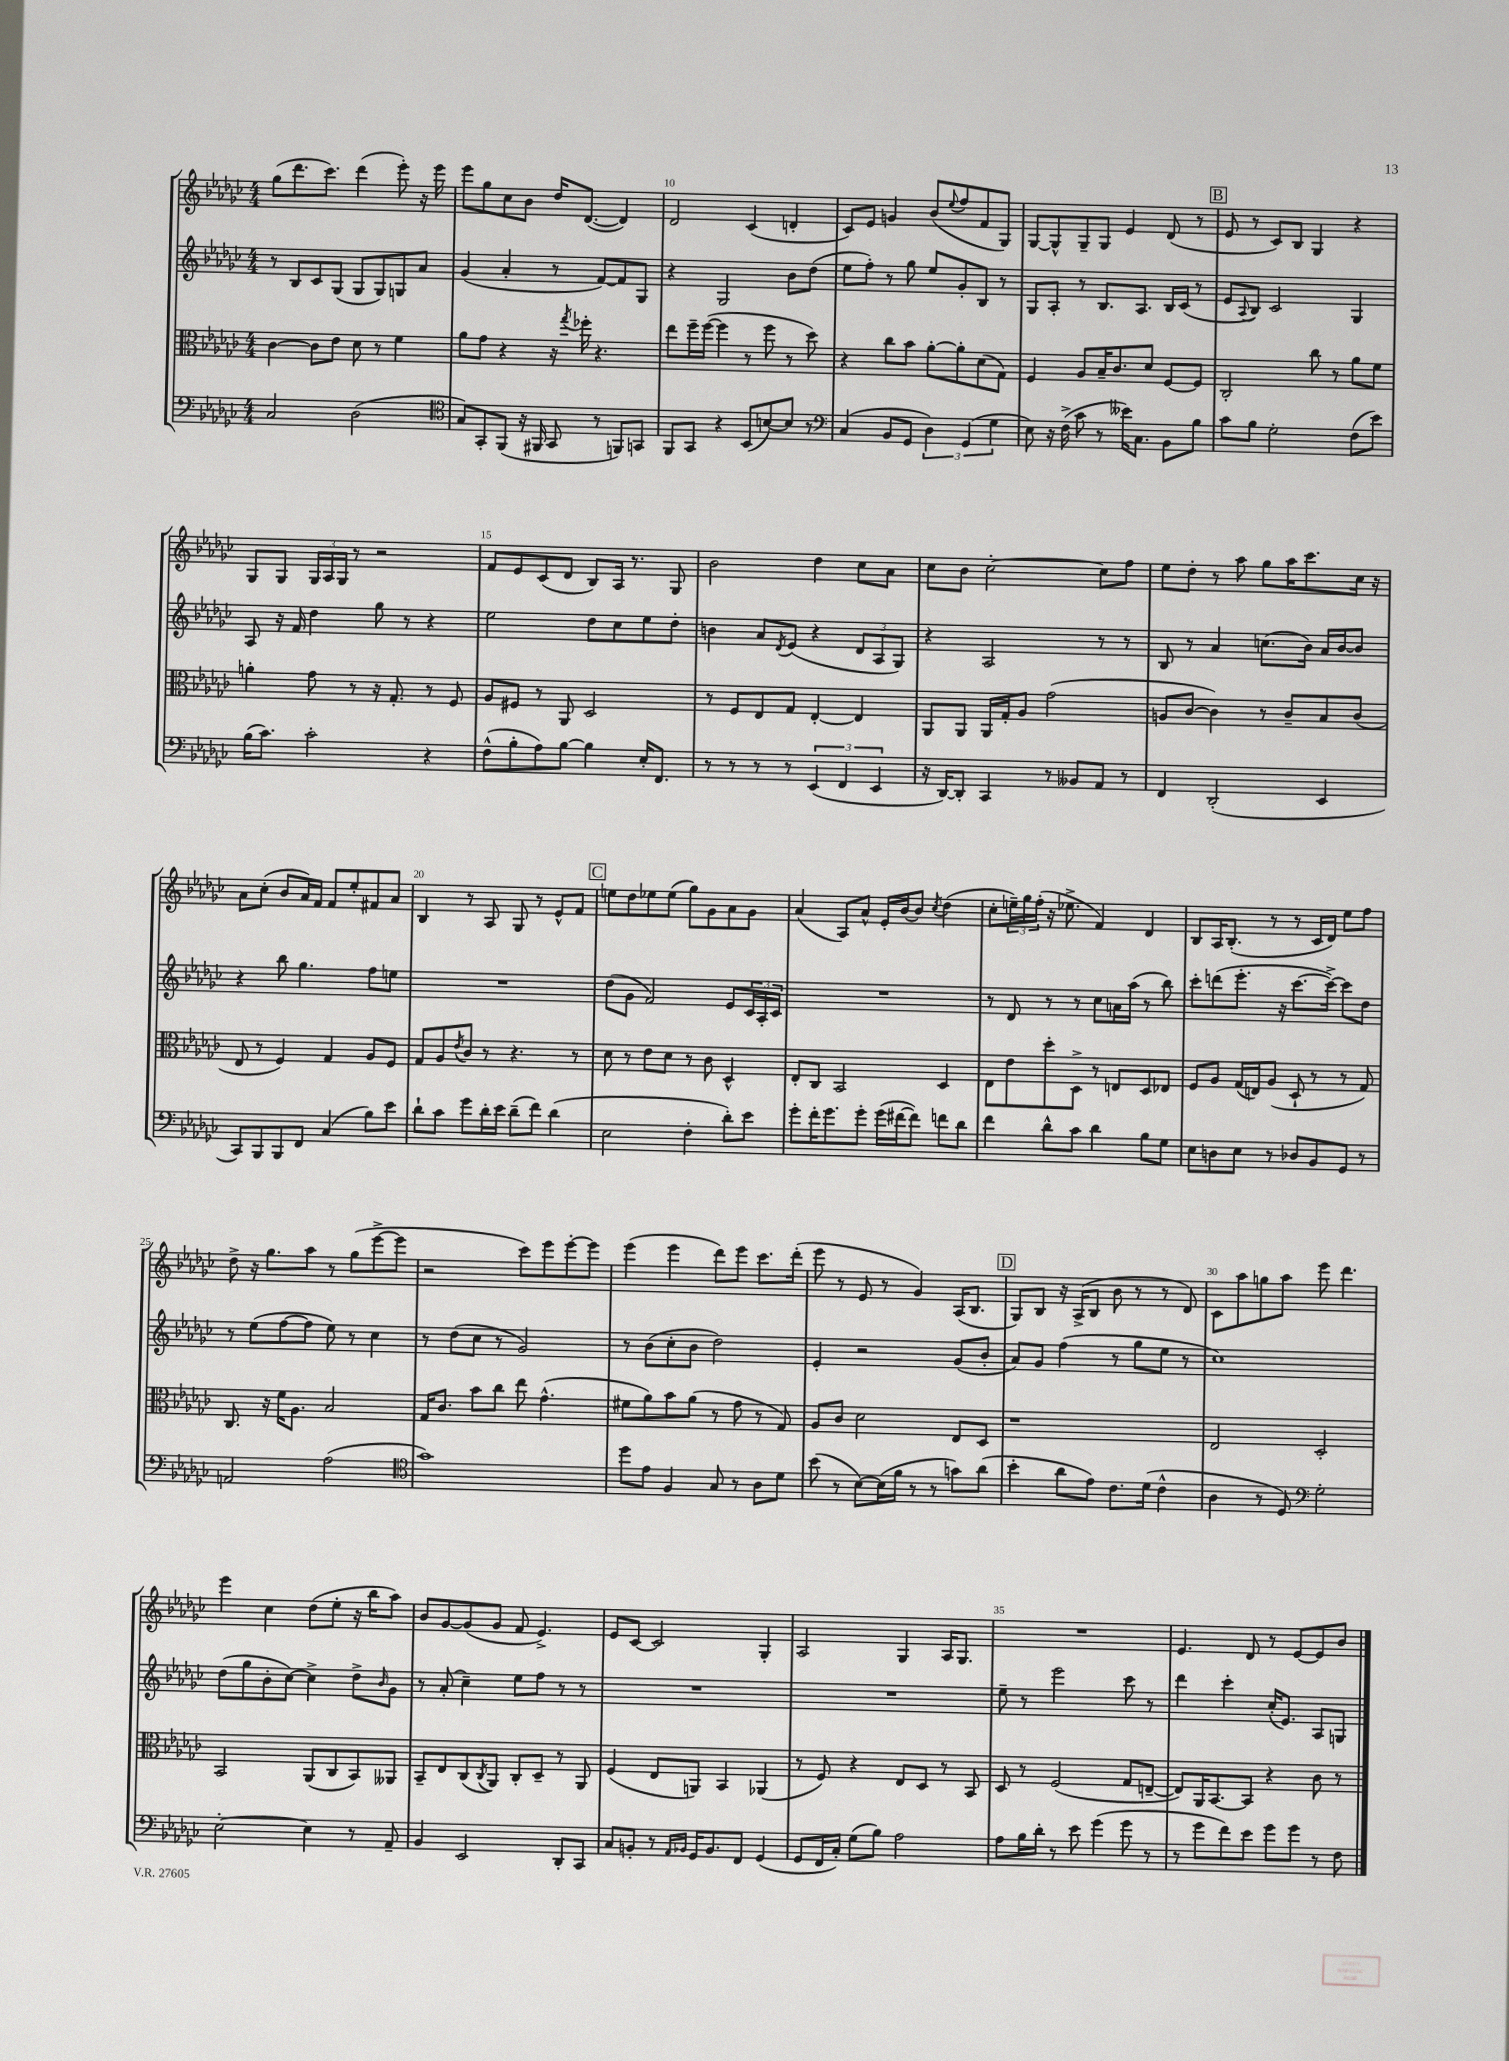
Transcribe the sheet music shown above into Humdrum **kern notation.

**kern	**kern	**kern	**kern
*staff4	*staff3	*staff2	*staff1
*clefF4	*clefC3	*clefG2	*clefG2
*k[b-e-a-d-g-c-]	*k[b-e-a-d-g-c-]	*k[b-e-a-d-g-c-]	*k[b-e-a-d-g-c-]
*M4/4	*M4/4	*M4/4	*M4/4
2C-/	[4c-\	8r	(8gg-\L
.	.	8B-/L	8.ddd-\
.	8c-\]L	8c-/	.
.	.	.	8.ccc-\J)
.	8e-\J	(8G-/J	.
(2D-\	8d-\	8G-/L	(4ddd-\
.	8r	8G-/)	.
.	4f\	8G/	8eee-'\)
.	.	8a-/J	16r
.	.	.	16eee-\
=	=	=	=
*clefC4	*	*	*
8G-/L)	8a-\L	(4g-/	8eee-\L
8GG-'/	8g-\J	.	8gg-\
(8FF/J	4r	4a-'/	8cc-\
16r	.	.	8b-\J
16FF#/	.	.	.
8GG-/	16r	8r	16dd-/LK
.	8qgg-/	.	.
.	16ff-'\	.	([8.d-/J
8r	4.r	[8f/L)	.
8FF/L)	.	8f/]	4d-/])
8GG/J	.	8G-/J	.
=	=	=	=
8FF/L	8ee-\L	4r	2d-/
8GG-/J	16ff~\L	.	.
.	([16ff\JJ	.	.
4r	4ff\]	2G-/	.
(8BB-/L	8r	.	(4c-/
[8B/)	8ff\	.	.
8B/]J	8r	8b-\L	4d'/
8r	8dd-\)	(8dd-\J	.
=	=	=	=
*clefF4	*	*	*
(4C-/	4r	8ee-\L	8c-/L)
.	.	8ff'\J)	8e-/J
8BB-/L	8cc-\L	8r	4g/
8GG-/J	8b-\J	8gg-\	.
6D-\)	[8a-'\L	8ee-/L	(8b-/L
.	.	.	8qqee-/
.	8a-'\]	8g-'/	8ff/
(6GG-/	.	.	.
.	(8d-\	8B-/J	8f/
6G-\	.	.	.
.	8G-\J)	8r	8G-/J)
=	=	=	=
8E-\)	4F/	8G-/L	[8G-/L
16r	.	8A-'/J	8G-^^/]
(16F^\	.	.	.
8c-\	8A-/L	8r	8G-~/
8r	16B-~/K	8.B-/L	8G-/J
.	8.c-/	.	.
16e--\LK)	.	.	4e-/
8.C-\J	.	8.A-/J	.
.	8d-/J	.	.
8BB-\L	[8F/L	16B-/LL	(8d-/
.	.	(16c-/JJ	.
8B-\J	8F/]J	8r	8r
=	=	=	=
8c-\L	2C-'/	8e-/L	8e-/
.	.	8qqA-/	.
8B-\J	.	8B-/J)	8r
2G-'\	.	2c-/	8c-/L)
.	.	.	8B-/J
.	8cc-\	.	4G-/
.	8r	.	.
(8F\L	8a-\L	4G-/	4r
8e-\J)	8f\J	.	.
=	=	=	=
(16B-\LK	4a'\	8A-/	8G-/L
8.c-\J)	.	.	.
.	.	16r	8G-/J
.	.	16f/	.
2c-'\	8g-\	4dd-\	24G-/LL
.	.	.	24A-/
.	.	.	24G-/JJ
.	8r	.	8r
.	16r	8gg-\	2r
.	8.G-'/	.	.
.	.	8r	.
4r	8r	4r	.
.	8F/	.	.
=	=	=	=
(8F^^\L	8A-/L	2ee-\	8f/L
8B-'\	8F#/J	.	8e-/
8A-\)	8r	.	(8c-/
[8B-\J	8AA-/	.	8d-/J
4B-\]	2D-/	8dd-\L	8B-/L)
.	.	8cc-\	16A-/Jk
.	.	.	8.r
16E-'/LK	.	8ee-\	.
8.FF/J	.	.	.
.	.	8dd-'\J	8G-/
=	=	=	=
8r	8r	4b\	2b-\
8r	8F/L	.	.
8r	8E-/	8a-/L	.
.	.	8qd-/	.
8r	8G-/J	(8e-/J	.
(6EE-/	[4E-'/	4r	4dd-\
6FF/	.	.	.
.	4E-/]	12d-/L	8cc-\L
6EE-/	.	12A-/	.
.	.	.	8a-\J
.	.	12G-/J)	.
=	=	=	=
16r	8AA-/L	4r	8cc-\L
[16DD-/LK)	.	.	.
8DD-'/]J	8AA-/J	.	8b-\J
4CC-/	16AA-/LL	2A-/	[2cc-'\
.	16G-'/J	.	.
.	8A-/J	.	.
8r	(2g-\	.	.
8BB--/L	.	.	.
8AA-/J	.	8r	8cc-\]L
8r	.	8r	8ff\J
=	=	=	=
4FF/	8A/L	8B-/	8ee-\L
.	[8c-/J	8r	8dd-'\J
(2DD-'/	4c-\])	4a-/	8r
.	.	.	8aa-\
.	8r	(8.cc\L	8gg-\L
.	8c-~/L	.	16aa-\K
.	.	16b-\Jk)	8.ccc-\
4EE-/	8B-/	16a-/LL	.
.	.	[16b-/J	.
.	(8c-/J	8b-/]J	16cc-\Jk
.	.	.	16r
=	=	=	=
8CC-/L)	8E-/	4r	8a-\L
8BBB-/	8r	.	(8cc-'\J
8BBB-/	4F/)	8bb-\	8b-/L
8FF/J	.	4.gg-\	16a-/L)
.	.	.	16f/JJ
(4C-/	4G-/	.	8f/L
.	.	.	8ee-'/
8B-\L)	8A-/L	8ff\L	8f#/
8e-\J	8F/J	8ee\J	8a-/J
=	=	=	=
8d-`\L	8G-/L	1r	4B-/
8c-\J	8A-/	.	.
.	8qe-/	.	.
8g-\L	8c-/J	.	8r
16d-'\L	8r	.	8A-/
16e-\JJ	.	.	.
(8d-~\L	4.r	.	8G-/
8f\J)	.	.	8r
(4d-\	.	.	8e-^^/L
.	8r	.	8f/J
=	=	=	=
2E-\	8d-\	(8dd-\L	8ee\L
.	8r	8g-\J	8dd-\
.	8e-\L	2f/)	8ee-\
.	8d-\J	.	(8ee-\J
4F'\	8r	.	8gg-\L)
.	8c-\	.	8g-\
8d-'\L)	4D-^^/	8e-/L	8a-\
8e-\J	.	24c-/L	8g-\J
.	.	24A-'/	.
.	.	24c-/JJ	.
=	=	=	=
8g-'\L	8E-'/L	1r	(4a-/
16f'\K	8C-/J	.	.
8.g-\	.	.	.
.	2BB-/	.	8A-/L)
8g-'\J	.	.	8a-^^/J
(16g-\LL	.	.	16e-'/LL
[16f#\J	.	.	[16b-/J
8f#\]J)	.	.	8b-/]J
.	.	.	8qcc-/
8f\L	4D-/	.	(4dd-\
8d-\J	.	.	.
=	=	=	=
4f\	8E-\L	8r	8cc-'\L
.	8e-\	8d-/	24ee~\L)
.	.	.	24gg-\
.	.	.	(24ff'\JJ
8d-^^\L	8dd-'\	8r	16r
.	.	.	8.ee-^\
8c-\J	8D-^\J	8r	.
4d-\	8r	8cc-\L	4f/)
.	8E/L	16a\L	.
.	.	(16aa-\JJ	.
8B-\L	8D-/	8r	4d-/
8G-\J	8E-/J	8bb-\)	.
=	=	=	=
8E-\L	8F/L	8ccc-'\L	8B-/L
8D\	8A-/J	(8ddd\	16A-/K
.	.	.	(8.B-'/J
8E-\J	(16G-/LL	8.eee-'\J	.
.	16E/J)	.	.
8r	(8A-/J	.	8r
.	.	16r	.
8D-/L	8D-`/	[8.ccc-\L	8r
8BB-/	8r	.	16c-/LL
.	.	16ccc-^\_Jk)	16d-/JJ)
8GG-/J	8r	8ccc-\]L	8ee-\L
8r	8G-/)	8dd-\J	8ff\J
=	=	=	=
2AA/	8.C-/	8r	8dd-^\
.	.	(8ee-\L	16r
.	16r	.	8.gg-\L
.	16f\LK	[8ff\	.
.	8.A-\J	.	.
.	.	8ff\]J	8aa-\J
(2A-\	2B-/	8ee-\)	8r
.	.	8r	(8gg-\L
.	.	4cc-\	[8eee-^\
.	.	.	8eee-\]J
=	=	=	=
*clefC4	*	*	*
1g-)	16G-/LK	8r	2r
.	8.c-/J	.	.
.	.	(8dd-\L	.
.	8b-\L	8cc-\J	.
.	8cc-\J	8r	.
.	8ee-\	2g-/)	8ccc-\L)
.	(4.g-^^\	.	8eee-\
.	.	.	[8eee-'\
.	.	.	8eee-\]J
=	=	=	=
8dd-\L	8f#\L	8r	(4eee-\
8e-\J	8a-\)	(8b-\L	.
4F/	8b-\	8cc-'\	4eee-\
.	(8a-\J	8b-\J	.
8G-/	8r	2dd-\)	8ddd-\L)
8r	8g-\	.	8eee-\J
8A-\L	8r	.	8.ccc-\L
8d-\J	8G-/)	.	.
.	.	.	(16ddd-'\Jk
=	=	=	=
(8b-\	8A-/L	4e-'/	8eee-\
8r	8c-/J	.	8r
[8B-\L)	2d-\	2r	8e-/
(16B-\]L	.	.	8r
16f\JJ	.	.	.
8r	.	.	4g-/)
8r	.	.	.
8g\L)	8E-/L	(8g-/L	(16A-/LK
.	.	.	8.B-/J
(8a-\J	8D-/J	8b-'/J	.
=	=	=	=
4b-'\	1r	8a-/L)	8G-/L)
.	.	8g-/J	8B-/J
8a-\L	.	(4ff\	16r
.	.	.	(16A-^/LK
8e-\J)	.	.	8B-/J
8.c-\L	.	8r	8b-\
.	.	8gg-\L	8r
(16d-\Jk	.	.	.
4c-^^\	.	8ee-\J	8r
.	.	8r	8d-/)
=	=	=	=
4A-\	2E-/	1cc-)	8c-\L
.	.	.	8aa-\
8r	.	.	8gg\
8D-/)	.	.	8aa-\J
*clefF4	*	*	*
2G-'\	2D-'/	.	8eee-\
.	.	.	4.ddd-\
=	=	=	=
[2E-'\	2BB-/	(8dd-\L	4eee-\
.	.	8gg-\	.
.	.	8b-'\	4cc-\
.	.	[8cc-\J)	.
4E-\]	(8AA-/L	4cc-^\]	(8dd-\L
.	8C-/	.	8ee-'\J
8r	8BB-/)	8dd-^\L	16r
.	.	.	16bb-\LK
.	.	16qqb-/	.
8AA-~/	8AA--/J	8g-\J	8aa-\J)
=	=	=	=
4BB-/	8BB-~/L	8r	8b-/L
.	8E-/	(8a-'/	[8g-/
2EE-/	(8C-/	4cc-~\)	(8g-/]
.	8qC-/	.	.
.	8AA-/J)	.	8g-/J
.	8C-'/L	8ee-\L	8f/
.	8D-~/J	8ff\J	4.e-^/)
8DD-'/L	8r	8r	.
8CC-/J	8AA-/	8r	.
=	=	=	=
8C-/L	(4F/	1r	8e-/L
8BB'/J	.	.	[8c-/J
8r	8E-/L	.	2c-/]
16qqAA-/LL	.	.	.
16qqBB-/JJ	.	.	.
16GG-/LK	8AA/J)	.	.
8.BB-/	.	.	.
.	4BB-/	.	.
8FF/J	.	.	.
(4GG-/	(4AA-/	.	4G-'/
=	=	=	=
8GG-/L	8r	1r	2A-/
16FF/L	8F/)	.	.
16C-'/JJ)	.	.	.
(8G-\L	4r	.	.
8B-\J)	.	.	.
2A-\	8E-/L	.	4G-/
.	8D-/J	.	.
.	8r	.	16A-/LK
.	.	.	8.G-/J
.	8BB-/	.	.
=	=	=	=
8A-\L	8D-/	8ee-~\	1r
16B-\L	8r	8r	.
16d-'\JJ	.	.	.
8r	(2F/	2eee-\	.
8e-\	.	.	.
(4g-\	.	.	.
8g-\	8G-/L	8ccc-\	.
8r	[8E~/J	8r	.
=	=	=	=
8r	8E/]L)	4ddd-\	4.e-/
8g-\L	16AA-/K	.	.
.	[8.BB-/	.	.
8f\)	.	4ccc-'\	.
8e-\J	8BB-/]J	.	8d-/
8g-\L	4r	(16cc-'/LK	8r
.	.	8.e-/J)	.
8g-\J	.	.	[8e-/L
8r	8c-\	8A-/L	8e-/]
8F\	8r	8G/J	8b-/J
==	==	==	==
*-	*-	*-	*-
